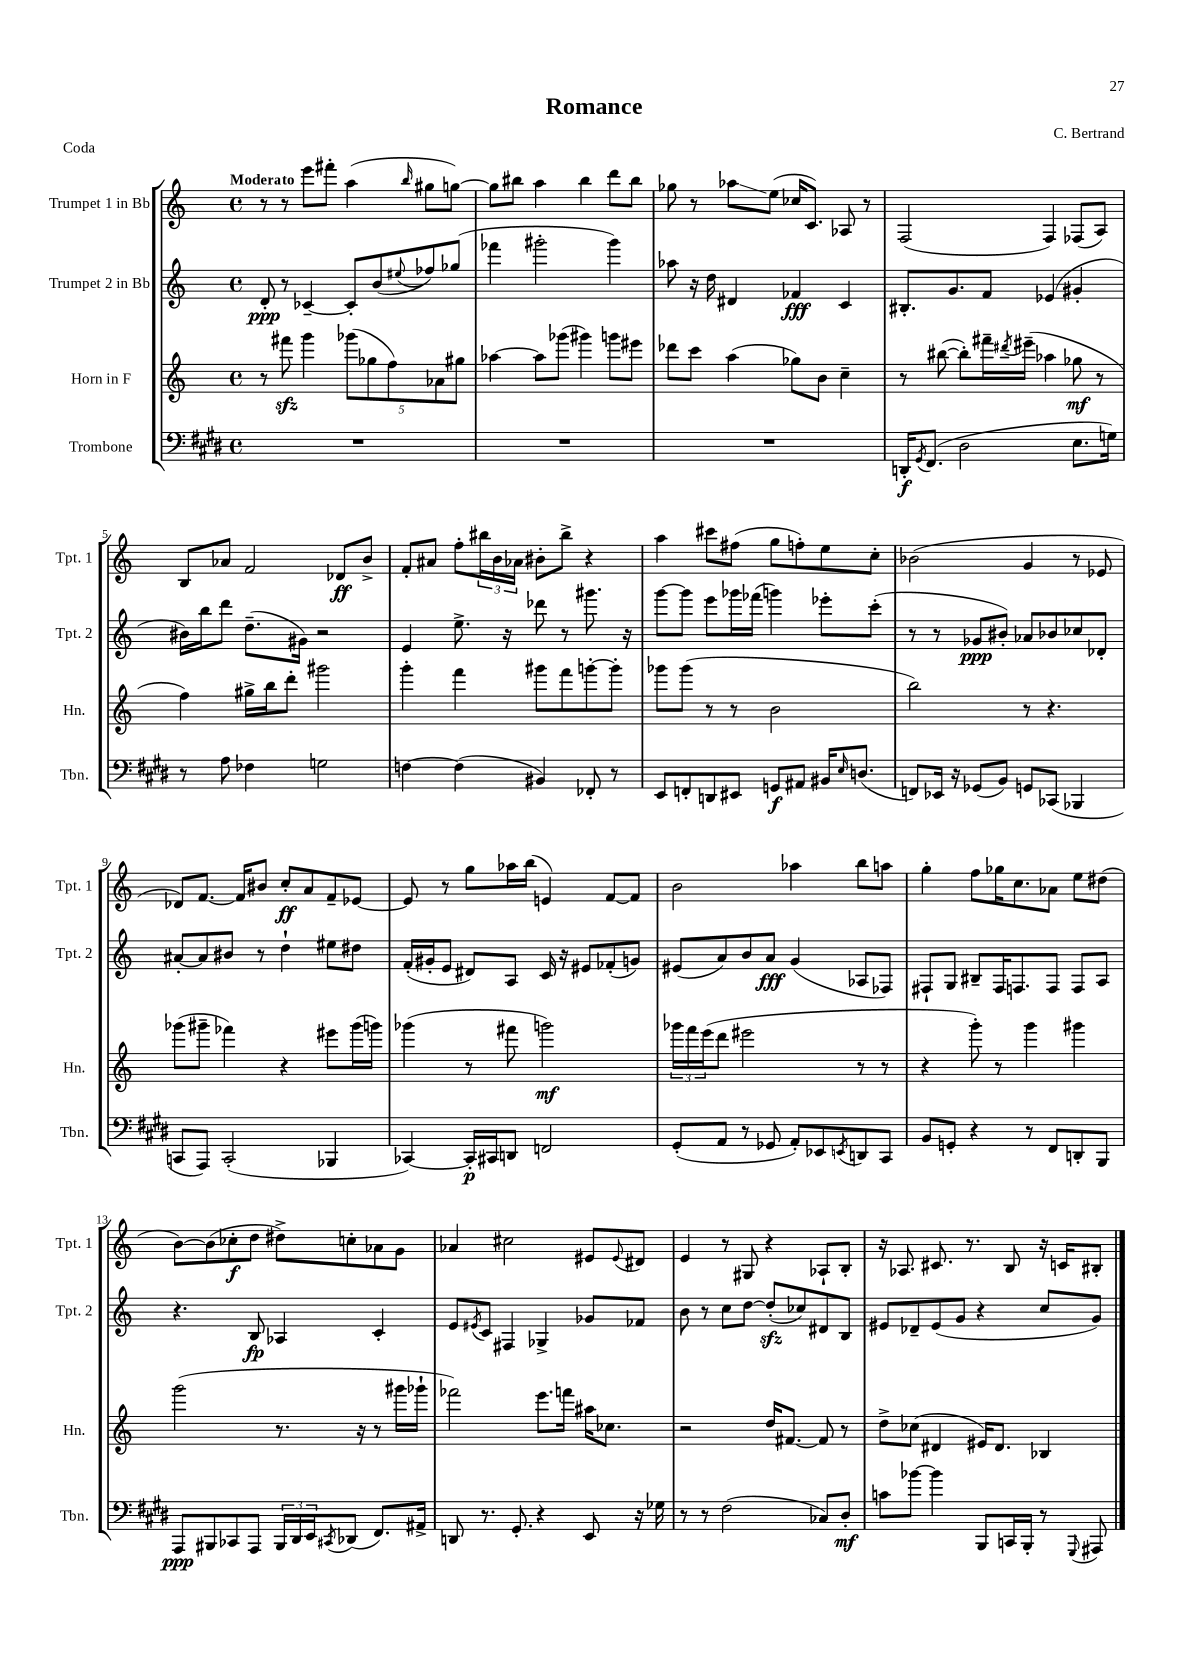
\header { title = "Romance" composer = "C. Bertrand" piece = "Coda" }
<<
\new StaffGroup <<
\new Staff = "s0" \with { instrumentName = "Trumpet 1 in Bb" shortInstrumentName = "Tpt. 1" } {
    \clef treble \key c \major \defaultTimeSignature \time 4/4 \tempo "Moderato"
    r8 r8 e'''8 fis'''8-. a''4( \grace { b''16 } gis''8 g''8~) |
    g''8 bis''8 a''4 bis''4 d'''8 bis''8 |
    ges''8 r8 aes''8\glissando e''8( ces''16 c'8.) aes8 r8 |
    f2( f4) fes8( a8) |
    b8 aes'8 f'2 des'8\ff b'8-> |
    f'8-. ais'8 f''8-. \tuplet 3/2 { bis''16 b'16 aes'16 } bis'8-. bis''8-> r4 |
    a''4 cis'''8 fis''8( g''8 f''8-.) e''8 c''8-. |
    bes'2( g'4 r8 ees'8 |
    des'8) f'8.~ f'16 bis'8 c''8-.\ff a'8 f'8-- ees'8~ |
    ees'8 r8 g''8 aes''16 b''16( e'4) f'8~ f'8 |
    b'2 aes''4 b''8 a''8 |
    g''4-. f''8 ges''16 c''8. aes'8 e''8 dis''8( |
    b'8~) b'8( ces''8-.\f d''8 dis''8->) c''8-. aes'8 g'8 |
    aes'4 cis''2 eis'8 \appoggiatura { eis'8 } dis'8 |
    e'4 r8 gis8 r4 aes8-! b8-. |
    r16 aes8. cis'8. r8. b8 r16 c'16 bis8-. \bar "|." |
}
\new Staff = "s1" \with { instrumentName = "Trumpet 2 in Bb" shortInstrumentName = "Tpt. 2" } {
    \clef treble \key c \major \defaultTimeSignature \time 4/4
    d'8-.\ppp r8 ces'4~-- ces'8-. b'8( \appoggiatura { eis''8 } fes''8) ges''8( |
    fes'''4 gis'''2-. gis'''4) |
    aes''8 r16 d''16 dis'4 fes'4\fff c'4 |
    bis8.-. g'8. f'8 ees'4( gis'4-. |
    bis'16) b''16 d'''8 d''8.--( gis'16) r2 |
    e'4 e''8.-> r16 des'''8 r8 gis'''8. r16 |
    g'''8~ g'''8 e'''8 ges'''16 fes'''16( g'''4) ees'''8-. c'''8-.( |
    r8 r8 ges'8\ppp bis'8-.) aes'8 bes'8 ces''8 des'8-. |
    ais'8~-. ais'8 bis'8 r8 d''4-! eis''8 dis''8 |
    f'16-.( gis'16-. e'8 dis'8) a8 c'16 r16 eis'8 fes'8-.( g'8) |
    eis'8( a'8) b'8 a'8\fff g'4( aes8 fes8) |
    fis8-! g8 bis8-- fis16 f8. f8 f8 a8 |
    r4. b8\fp aes4 c'4-. |
    e'8 \acciaccatura { eis'8 } c'8 fis4 ges4-> ges'8 fes'8 |
    b'8 r8 c''8 d''8~ d''8-.\sfz( ces''8) dis'8 b8 |
    eis'8 des'8-- eis'8( g'8 r4 c''8 g'8) \bar "|." |
}
\new Staff = "s2" \with { instrumentName = "Horn in F" shortInstrumentName = "Hn." } {
    \clef treble \key c \major \defaultTimeSignature \time 4/4
    r8 fis'''8\sfz g'''4 \tuplet 5/4 { ges'''8( ges''8 f''8) aes'8 gis''8 } |
    aes''4~ aes''8 ges'''8( gis'''4) g'''8 eis'''8 |
    des'''8 c'''8 a''4( ges''8) b'8 c''4-- |
    r8 bis''8~( bis''8-.) fis'''16-- \acciaccatura { dis'''8 } eis'''16--( aes''4 ges''8\mf r8 |
    f''4) gis''16-> b''16 d'''8-. gis'''2 |
    g'''4-. f'''4 gis'''8 f'''8 g'''8~-. g'''8-. |
    ges'''8 ges'''8( r8 r8 b'2 |
    b''2) r8 r4. |
    ges'''8( gis'''8-- fes'''4) r4 eis'''8 gis'''16( g'''16) |
    ges'''4( r8 fis'''8 g'''2\mf) |
    \tuplet 3/2 { ges'''16 f'''16 e'''16( } d'''8 eis'''2 r8 r8 |
    r4 g'''8-.) r8 g'''4 gis'''4 |
    g'''2( r8. r16 r8 gis'''16 ges'''16-! |
    fes'''2) e'''8. f'''16 ais''16 ces''8. |
    r2 d''16 fis'8.~ fis'8 r8 |
    d''8-> ces''8( dis'4 eis'16) dis'8. bes4 \bar "|." |
}
\new Staff = "s3" \with { instrumentName = "Trombone" shortInstrumentName = "Tbn." } {
    \clef bass \key e \major \defaultTimeSignature \time 4/4
    R1 |
    R1 |
    R1 |
    d,16-.\f \acciaccatura { gis,8 } fis,8.( dis2 e8. g16) |
    r8 a8 fes4 g2 |
    f4~ f4( bis,4) fes,8-. r8 |
    e,8 f,8-. d,8 eis,8 g,8\f ais,8 bis,16 \grace { e16 } d8.( |
    f,8) ees,16 r16 ges,8( b,8) g,8 ces,8( bes,,4 |
    c,8 a,,8) c,2-.( bes,,4 |
    ces,4~) ces,16-.\p cis,16 d,8 f,2 |
    gis,8-.( a,8 r8 ges,8 a,8-.) ees,8 \acciaccatura { e,8 } d,8 cis,8 |
    b,8 g,8-. r4 r8 fis,8 d,8-. b,,8 |
    a,,8\ppp bis,,8 ces,8 a,,8 \tuplet 3/2 { bis,,16 dis,16 e,16 } \acciaccatura { cis,8 } des,8( fis,8.) ais,16-> |
    d,8 r8. gis,8.-. r4 e,8 r16 ges16 |
    r8 r8 fis2( ces8) dis8-.\mf |
    c'8 bes'8~ bes'4 b,,8 c,16 b,,16-. r8 \appoggiatura { gis,,8 } ais,,8 \bar "|." |
}
>>
>>
